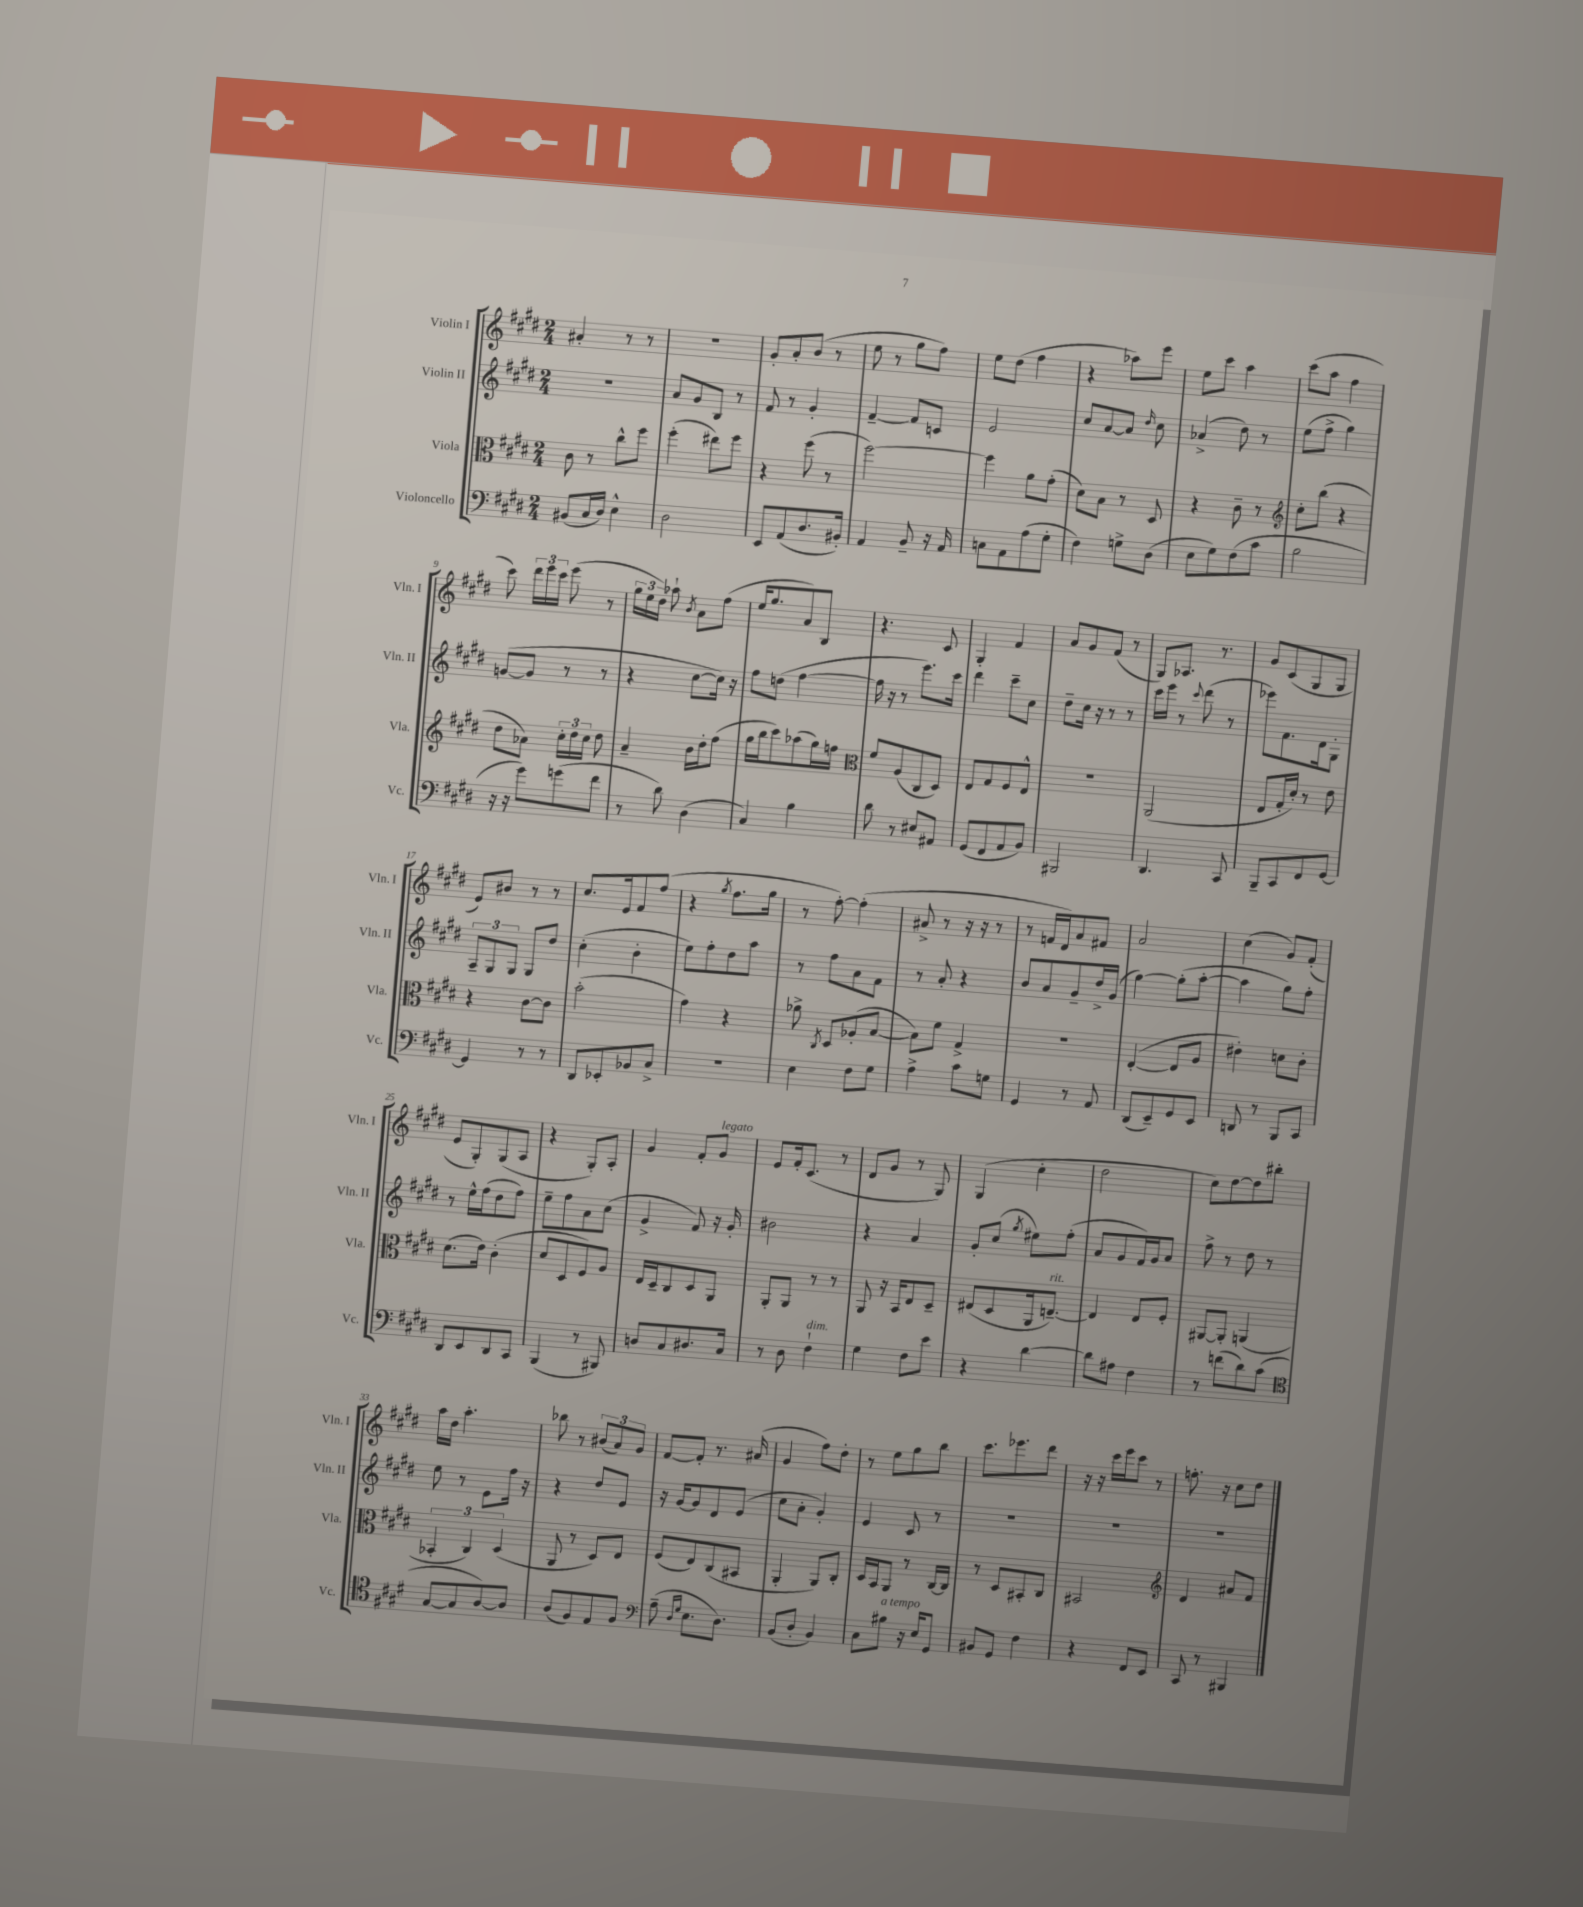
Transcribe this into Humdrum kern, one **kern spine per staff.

**kern	**kern	**kern	**kern
*part4	*part3	*part2	*part1
*staff4	*staff3	*staff2	*staff1
*I"Violoncello	*I"Viola	*I"Violin II	*I"Violin I
*I'Vc.	*I'Vla.	*I'Vln. II	*I'Vln. I
*clefF4	*clefC3	*clefG2	*clefG2
*k[f#c#g#d#]	*k[f#c#g#d#]	*k[f#c#g#d#]	*k[f#c#g#d#]
*M2/4	*M2/4	*M2/4	*M2/4
=1	=1	=1	=1
(8BB#X/L	8c#\	2r	4a#X'/
16C#/L	8r	.	.
16D#/JJ)	.	.	.
4E^^\	8cc#^^\L	.	8r
.	8ff#\J	.	8r
=2	=2	=2	=2
2D#\	(4ff#'\	8a/L	2r
.	.	8g#/	.
.	8ee#X\L)	8B/J	.
.	8ff#\J	8r	.
=3	=3	=3	=3
8EE/L	4r	8f#/	8g#'/L
(8AA/	.	8r	8a'/
8.D#/	(8ff#\	4g#'/	(8b/J
.	8r	.	8r
16BB#X'/Jk)	.	.	.
=4	=4	=4	=4
4AA/	[2ff#\)	[4f#~/	8ee\
.	.	.	8r
8BB~/	.	8f#/L]	8gg#\L
16r	.	8cn/J	8ff#\J)
16AA/	.	.	.
=5	=5	=5	=5
8Cn\L	4ff#\]	2e/	8ee\L
8AA\	.	.	(8dd#\J
(8A\	8a\L	.	4ff#\
8G#'\J	(8g#'\J	.	.
=6	=6	=6	=6
4F#\)	8d#\L)	8cc#/L	4r
.	8B\J	[8a/	.
8Gn^\L	8r	8a/J]	8aa-X\L)
.	.	16qqdd#/	.
(8D#\J	8D#/	8cc#\	8eee\J
=7	=7	=7	=7
8E\L	4r	(4a-X^/	8ee\L
8G#\)	.	.	8ccc#\J
(8F#\	8c#~\	8dd#\)	4aa\
8c#\J	8r	8r	.
=8	=8	=8	=8
*	*clefG2	*	*
2B\	8cc#'\L	(8ee\L	(8ccc#\L
.	(8bb\J	8ff#^\J	8aa\J
.	4r	4gg#\)	4ff#\
!!LO:LB:g=z
=9	=9	=9	=9
16r	8dd#\L	([8gn/L	8ccc#\)
16r	.	.	.
8g#\L)	8a-X\J)	8g/J]	24ddd#\LL
.	.	.	24eee\
.	.	.	24ccc#\JJ
(8gn\	24cc#'\LL	8r	(8eee\
.	24dd#\	.	.
.	24cc#\JJ	.	.
8f#\J	8dd#\	8r	8r
=10	=10	=10	=10
8r	4a~/	4r	24gg#\LL
.	.	.	24ee\
.	.	.	24dd#\JJ)
8d#\)	.	.	8aa-X`\
.	.	.	8qb/
(4D#\	16b\LL	[8cc#\L	8a\L
.	16dd#'\J	.	.
.	(8ff#\J	16cc#\Jk])	(8ff#\J
.	.	16r	.
=11	=11	=11	=11
4C#/)	16gg#\LL	8ff#\L	16ee/KL
.	16bb\J	.	8.gg#/
.	8ccc#\)	(8ddn\J	.
4B\	(8aa-X\	[4ff#\	8a/)
.	16gg#\L)	.	8B/J
.	16ffn\JJ	.	.
=12	=12	=12	=12
*	*clefC3	*	*
8d#\	8f#/L	16ff#\]	4.r
.	.	16r	.
8r	(8A/	8r	.
8E#X/L	8C#/	8.eee\L)	.
8AA#X/J	8D#/J)	.	8c#/
.	.	16ccc#\Jk	.
=13	=13	=13	=13
(8GG#/L	8E/L	4ddd#\	4G#'/
8FF#/	8G#/	.	.
8AA/	8F#/	8ccc#~\L	4f#/
8BB/J)	8E^^/J	8cc#\J	.
=14	=14	=14	=14
2BBB#X/	2r	8dd#~\L	8a/L
.	.	16cc#\Jk	8g#/
.	.	16r	.
.	.	8r	(8f#/J
.	.	8r	8r
=15	=15	=15	=15
4.DD#/	(2AA/	16ccc#\LL	8G#/L)
.	.	16eee\JJ	.
.	.	8r	8.A-X/J
.	.	8qqccc#/	.
.	.	(8ddd#\	.
.	.	.	8.r
8CC#/	.	8r	.
=16	=16	=16	=16
8BBB~/L	8E/L	8eee-X\L)	8g#/L
8CC#/	16G#'/L	8.f#\	(8c#/
.	16d#'/JJ)	.	.
8FF#/	8r	.	8G#/
.	.	16d#\k	.
[8GG#/J	8e\	8G#'\J	8G#/J
!!LO:LB:g=z
=17	=17	=17	=17
4GG#/]	4r	12A~/L	8e/L)
.	.	12G#/	.
.	.	.	8b#X/J
.	.	12G#/J	.
8r	[8c#\L	8G#/L	8r
8r	8c#\J]	8dd#/J	8r
=18	=18	=18	=18
8DD#/L	(2b'\	(4cc#'\	8.cc#/L
8EE-X'/	.	.	.
.	.	.	16e/k
8BB-X/	.	4b'\	8f#/
8C#^/J	.	.	(8ff#/J
=19	=19	=19	=19
2r	4g#\)	8ee\L)	4r
.	.	8ff#'\	.
.	.	.	8qgg#/
.	4r	8dd#\	8.ff#\L
.	.	8aa\J	.
.	.	.	16gg#\Jk
=20	=20	=20	=20
4E\	8a-X^\	8r	8r
.	8qC#/	.	.
.	8D#/L	8ff#\L	[8ff#'\)
8F#\L	(8A-X'/	8a\	(4ff#'\]
8G#\J	[8B/J	8f#\J	.
=21	=21	=21	=21
4A^\	8B\L])	8r	8a#X^/
.	8f#\J	8a'/	8r
8c#\L	4G#^/	4r	16r
.	.	.	16r
8Gn\J	.	.	8r
=22	=22	=22	=22
4GG#/	2r	8b/L	8r
.	.	8a/	16fn/LL
.	.	.	16d#/J)
8r	.	8g#~/	8a/
8AA/	.	16dd#^/L	8f#X/J
.	.	(16g#/JJ	.
=23	=23	=23	=23
(8DD#/L	([4E'/	[4gg#\)	2a/
8EE~/)	.	.	.
8GG#/	8E/L]	(8gg#'\L]	.
8EE/J	8A/J	[8aa'\J	.
=24	=24	=24	=24
8DDn/	4e#X'\)	4aa\]	(4cc#\
8r	.	.	.
8BBB/L	8dn\L	8gg#\L)	8g#/L)
8CC#/J	8c#'\J	8ff#'\J	(8f#'/J
!!LO:LB:g=z
=25	=25	=25	=25
8DD#/L	(8.d#\L	8r	8e/L
8EE/	.	16ee^^\LL	8G#'/)
.	16e\Jk)	(16ff#\J	.
8DD#/	(4c#'\	8dd#\	(8G#/
8CC#/J	.	8ff#\J)	8A/J
=26	=26	=26	=26
(4BBB/	8d#/L	8ee~\L	4r
.	8D#/	8ff#\	.
8r	8F#/)	8a\	8G#'/L)
8BBB#X/)	8A/J	(8cc#\J	8A'/J
=27	=27	=27	=27
8Dn/L	16E/LL	4g#^/	4g#/
.	16D#~/J	.	.
8C#/	8C#/	.	.
8.D#X/	8D#/	8f#/)	8f#'/L
!	!	!	!LO:TX:a:i:t=legato
.	8AA/J	16r	8g#/J
16C#/Jk	.	16g#'/	.
=28	=28	=28	=28
8r	8AA'/L	2b#X\	8e/L
8D#\	8AA/J	.	16f#'/k
.	.	.	(8.c#/J
!LO:TX:a:i:t=dim.	!	!	!
4F#`\	8r	.	.
.	8r	.	8r
=29	=29	=29	=29
4G#\	8AA/	4r	8d#/L
.	16r	.	8g#/J
.	16BB/KL	.	.
8F#\L	8E/	4a/	8r
8e\J	8D#~/J	.	8G#/)
=30	=30	=30	=30
4r	(8E#X/L	8g#'/L	(4G#/
.	8D#/	(8cc#/J	.
.	.	8qgg#/	.
[4d#\	16AA/k	8ee#X\L)	4cc#'\
!	!LO:TX:a:i:t=rit.	!	!
.	[8.En~/J)	.	.
.	.	(8ff#'\J	.
=31	=31	=31	=31
8d#\L]	4E/]	8a/L	2dd#\
8A#X\J	.	8g#/	.
4F#\	8E/L	16f#/L)	.
.	.	16g#/J	.
.	8F#'/J	8a/J	.
=32	=32	=32	=32
8r	[8AA#X/L	8ff#^\	8cc#\L)
(8fn\L	8AA#'/J]	8r	[8dd#\
8d#\)	(4AAn/	8dd#\	8dd#\]
(8c#\J	.	8r	8bb#X'\J
!!LO:LB:g=z
=33	=33	=33	=33
*clefC4	*	*	*
[8G#/L	6BB-X'/	8ee\	16aa\LL
.	.	.	16dd#\JJ
8G#/]	.	8r	4.aa'\
.	6C#/)	.	.
[8A/)	.	8e\L	.
.	(6D#/	.	.
8A/J]	.	16ff#\Jk	.
.	.	16r	.
=34	=34	=34	=34
(8A/L	8AA/	4r	8bb-X\
8F#/)	8r	.	8r
8E/	8D#/L)	8dd#/L	(12b#X/L
.	.	.	12a/)
8F#/J	8E/J	8e/J	.
.	.	.	12g#/J
=35	=35	=35	=35
*clefF4	*	*	*
(8A~\	(8F#/L	16r	[8f#/L
.	.	[16g#/KL	.
16qqD#/LL	.	.	.
16qqG#/JJ	.	.	.
8.E\L	8E/)	8g#/]	8f#'/J]
.	(8C#/	8d#/	8.r
8.D#\J)	.	.	.
.	8BB#X/J	(8e/J	.
.	.	.	(16a#X/
=36	=36	=36	=36
(8BB/L	4AA'/	8cc#\L	4g#/
8D#'/J	.	8a'\J	.
4BB/)	8AA/L)	4g#'/)	8ff#\L)
.	8C#'/J	.	8dd#'\J
=37	=37	=37	=37
8C#\L	16D#/LL	4e/	8r
.	16BB/J	.	.
!LO:TX:a:i:t=a tempo	!	!	!
8B#X\J	8AA/J	.	8ee\L
16r	8r	8c#/	8gg#\
16E/KL	.	.	.
8GG#/J	[16C#/LL	8r	8bb\J
.	16C#/JJ]	.	.
=38	=38	=38	=38
8BB#X/L	8r	2r	8.ccc#\L
8GG#/J	8D#/L	.	.
.	.	.	8.eee-X\
4F#\	8BB#X'/	.	.
.	8C#/J	.	8ddd#\J
=39	=39	=39	=39
4r	2BB#X/	2r	16r
.	.	.	16r
.	.	.	16ccc#\LL
.	.	.	16eee\J
8FF#/L	.	.	8ccc#\J
8EE/J	.	.	8r
=40	=40	=40	=40
*	*clefG2	*	*
8CC#/	4d#/	2r	8.ffn'\
8r	.	.	.
.	.	.	16r
4BBB#X/	8a#X/L	.	8cc#\L
.	8f#/J	.	8dd#\J
==	==	==	==
*-	*-	*-	*-
